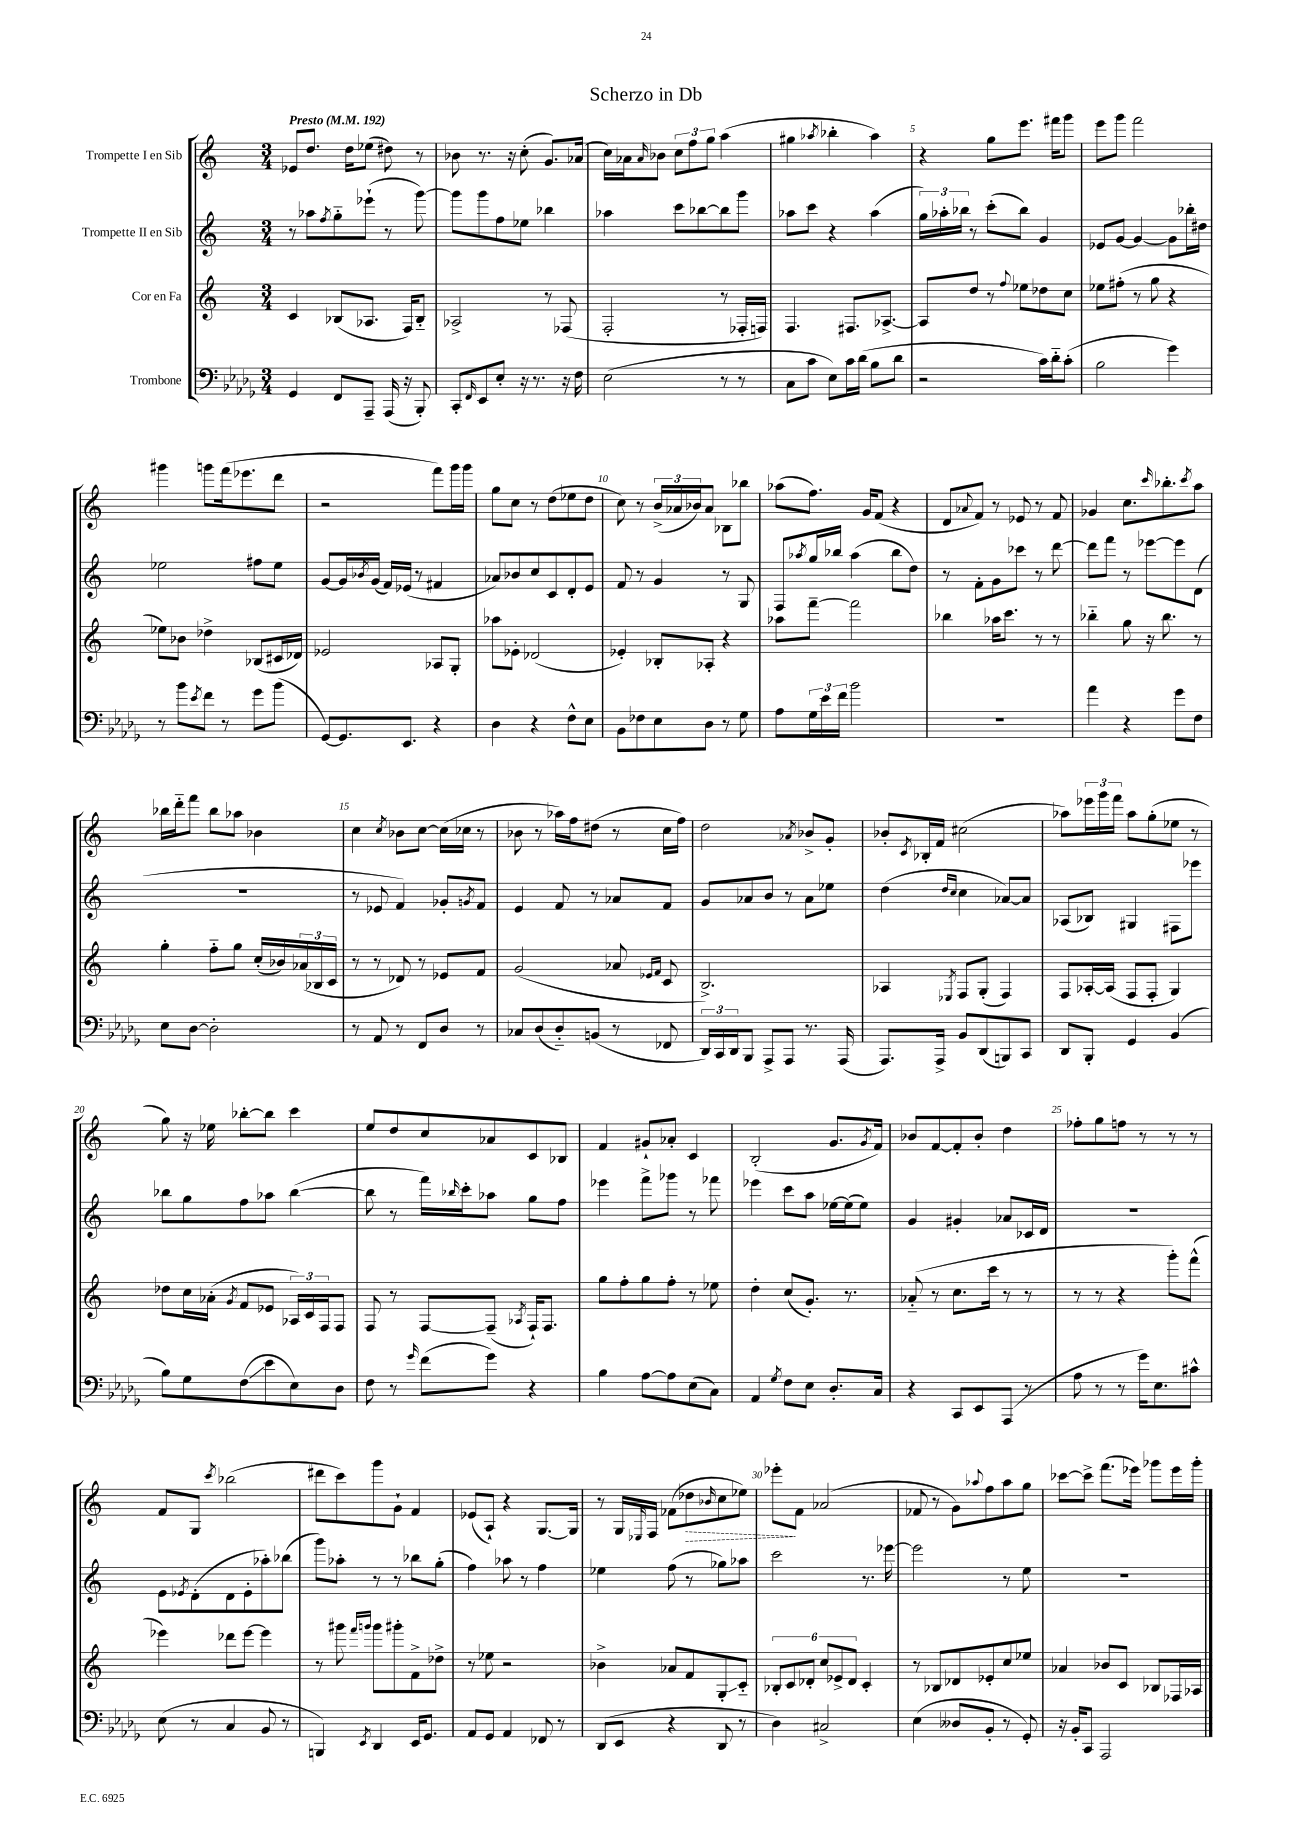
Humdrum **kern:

**kern	**kern	**kern	**kern
*staff4	*staff3	*staff2	*staff1
*clefF4	*clefG2	*clefG2	*clefG2
*k[b-e-a-d-g-]	*k[]	*k[]	*k[]
*M3/4	*M3/4	*M3/4	*M3/4
*MM192	*MM192	*MM192	*MM192
4GG-	4c	8r	8e-
.	.	8aa-	8.dd
.	.	8qff	.
8FF	(8B-	8gg'~	.
.	.	.	16dd
8AAA-~	8.A-	(8eee-`	(8ee-
(16AAA-	.	8r	8dd#)
16r	16F)	.	.
8BBB-')	8B-'~	[8ggg)	8r
=	=	=	=
8CC'	2A-^	8ggg]	8b-
16qqFF	.	.	.
8EE-	.	8ggg	8.r
8E-'	.	8ff	.
.	.	.	16r
16r	.	8ee-	(8cc'
8.r	.	.	.
.	8r	4bb-	8.g)
16r	(8F-	.	.
16F	.	.	(16a-
=	=	=	=
(2E-	2F'	4aa-	16cc)
.	.	.	16a-
.	.	.	16qqa-
.	.	.	8b-
.	.	8ccc	12cc
.	.	.	12ff
.	.	[8bb-	.
.	.	.	12gg
8r	8r	8bb-]	(4aa
8r	16F-'	8ggg	.
.	16F)	.	.
=	=	=	=
8C	4.F	8aa-	4gg#
8c	.	8ccc	.
.	.	.	8qaa-
8E-)	.	4r	4bb-'
16c	8.F#	.	.
(16d-	.	.	.
8B-	.	(4aa-	4aa-)
.	[8.A-^	.	.
8d-	.	.	.
=	=	=	=
2r	8A-]	24gg)	4r
.	.	24aa-'	.
.	.	24bb-	.
.	8dd	8r	.
.	8r	(8ccc'	8gg
.	8qqff	.	.
.	8ee-	8bb-)	8.eee
16c)	8dd-	4g	.
16d-'~	.	.	16fff#
(8c'	8cc	.	8ggg
=	=	=	=
2B-	8ee-	8e-	8eee
.	(8ff#'	[8g	8ggg
.	8r	4g_	2fff
.	8gg	.	.
4g-)	4r	8g]	.
.	.	16bb-'	.
.	.	16dd#	.
=	=	=	=
8r	8ee-)	2ee-	4ggg#
8b-	8b-	.	.
8qe-	.	.	.
8f	4dd-^	.	8ggg
8r	.	.	(16fff
.	.	.	8.eee-
8g-	(8B-	8ff#	.
(8b-	16c#	8ee-	8ddd
.	16d-)	.	.
=	=	=	=
[8GG-)	2e-	[8g	2r
8.GG-]	.	16g]	.
.	.	8qb-	.
.	.	(16g	.
.	.	16f)	.
8.EE-	.	(16e-	.
.	.	8r	.
4r	8A-	4f#	8fff)
.	8G'	.	16ggg
.	.	.	16ggg
=	=	=	=
4D-	8aa-	8a-)	8gg
.	8e-'	8b-	8cc
4r	(2d-	8cc	8r
.	.	8c	(8dd
8F^^	.	8d'	8ee-
8E-	.	8e	8dd
=	=	=	=
8BB-	4e-')	8f	8cc)
8F-	.	8r	8r
8E-	8B-'	4g	(24b^
.	.	.	24a-
.	.	.	24b-)
8D-	8A-'	.	8a-
8r	4r	8r	8B-
8G-	.	8G	8bb-
=	=	=	=
8A-	8aa-	8F	(8aa-
.	.	8qaa-	.
24G-	[8fff~	16gg	8.ff)
24e-	.	.	.
.	.	16bb-	.
24f	.	.	.
2b-	2fff]	(4aa-	.
.	.	.	16g
.	.	.	(8f
.	.	8bb-	4r
.	.	8dd)	.
=	=	=	=
2.r	4bb-	8r	8d
.	.	.	8qqa-
.	.	8f'	8f)
.	16aa-	8g	8r
.	8.ccc	.	.
.	.	8ccc-	8e-
.	8r	8r	8r
.	8r	[8ddd	8f
=	=	=	=
4a-	4bb-'~	8ddd]	4g-
.	.	8fff	.
4r	8gg	8r	8.cc
.	16r	[8eee-	.
.	.	.	16qqccc
.	8.bb-	.	8.bb-'
8g-	.	8eee-]	.
.	.	.	8qccc
8F	8r	(8d	8aa
=	=	=	=
8E-	4gg'	2.r	16bb-
.	.	.	16ddd'~
[8D-	.	.	8fff
2D-']	8ff'~	.	8bb-
.	8gg	.	8aa-
.	(16cc'	.	4b-
.	16b-)	.	.
.	(24a-	.	.
.	24B-	.	.
.	24c	.	.
=	=	=	=
8r	8r	8r	4cc
8AA-	8r	8e-	.
.	.	.	8qcc
8r	8d-)	4f)	8b-
8FF	8r	.	[8cc
8D-	8e-	8g-'	(16cc]
.	.	.	16cc-
.	.	8qg	.
8r	8f	8f	8r
=	=	=	=
8C-	(2g	4e	8b-
(8D-	.	.	8r
8D-'~)	.	8f	16aa-)
.	.	.	16ff
(8BB	.	8r	(8dd#
8r	8a-	8a-	8r
.	16qqe-	.	.
.	16qqf	.	.
8FF-	8c	8f	16cc
.	.	.	16ff)
=	=	=	=
24DD-)	2.B^)	8g	2dd
24CC	.	.	.
24DD-	.	.	.
8BBB-	.	8a-	.
8AAA-^	.	8b	.
8AAA-	.	8r	.
.	.	.	8qa-
8.r	.	8a-	8b-^
.	.	8ee-	8g'
(16AAA-	.	.	.
=	=	=	=
8.AAA-)	4A-	(4dd	8b-'
.	.	.	8qc
.	.	.	16B-'
16AAA-^	.	.	16f
.	.	16qqdd	.
.	8qE-	16qqcc	.
8BB-	8F	4cc	(2cc#
(8DD-	(8G'	.	.
8BBB)	4F)	[8a-)	.
8CC	.	8a-]	.
=	=	=	=
8DD-	8F	(8A-	8aa-)
8BBB-'	[16A-'	8B-)	24eee-
.	.	.	24ggg
.	(16A-]	.	.
.	.	.	24fff
4GG-	8F	4G#	8aa-
.	8F'	.	(8gg'
(4BB-	4G)	8F#	8ee-
.	.	8eee-	8r
=	=	=	=
8B-)	8dd-	8bb-	8gg)
8G-	16cc	8gg	16r
.	(16a-'	.	16ee-
.	8qg	.	.
(8F	8f	8ff	[8bb-'
8e-	8e-	8aa-	8bb-]
8E-)	24A-)	([4bb-	4ccc
.	24c	.	.
.	24F	.	.
8D-	8F	.	.
=	=	=	=
8F	8F	8bb-]	8ee
8r	8r	8r	8dd
16qqg-	.	.	.
(8f	[8F	16fff)	8cc
.	.	16qqbb-	.
.	.	16ccc'	.
8g-)	(8F~]	8aa-	8a-
.	8qA-	.	.
4r	16F`)	8gg	8c
.	8.F	.	.
.	.	8ff	8B-
=	=	=	=
4B-	8gg	4eee-	4f
.	8ff'	.	.
[8A-	8gg	8fff^	8g#`
8A-]	8ff'	8ggg-	8a-'
(8E-	8r	8r	4c
8C)	8ee-	8fff-	.
=	=	=	=
4AA-	4dd'	4eee-	(2B'
8qG-	.	.	.
8F	(8cc	8ccc	.
8E-	8.g')	8aa	.
8.D-'	.	[16ee-	8.g
.	8.r	(16ee-]	.
.	.	8ee-)	.
.	.	.	8qg
16C	.	.	16f)
=	=	=	=
4r	(8a-'~	4g	8b-
.	8r	.	[8f
8CC	8.cc	4g#'	8f']
8EE-	.	.	8b-'
.	16ccc	.	.
(8AAA-	8r	8a-	4dd
8r	8r	16c-	.
.	.	16d	.
=	=	=	=
8A-	8r	2.r	8ff-'
8r	8r	.	8gg
8r	4r	.	8ff
16g-)	.	.	8r
8.E-	.	.	.
.	8ggg')	.	8r
8c#^^	(8fff^^	.	8r
=	=	=	=
(8E-	4eee-)	8e	8f
.	.	8qe-	.
8r	.	(8d'	8G
.	.	.	8qccc
4C	8ddd-	8d	(2bb-
.	[8eee-	8e-'	.
8BB-	4eee-]	8aa-')	.
8r	.	(8bb-	.
=	=	=	=
4BBB)	8r	8ggg)	8ddd#
.	8ggg#	8aa-'	8ccc)
.	16qqfff	.	.
8qEE-	16qqggg	.	.
4DD-	8ggg	8r	8ggg
.	8ggg#'	8r	8g`
16EE-	8f^	8bb-	4f
8.GG-	.	.	.
.	8dd-^	(8gg'	.
=	=	=	=
8AA-	8r	4ff)	(8e-
8GG-	8ee-	.	8A`)
4AA-	2r	8aa-	4r
.	.	8r	.
8FF-	.	4ff	[8.G
8r	.	.	.
.	.	.	16G]
=	=	=	=
(8DD-	4b-^	4ee-	8r
8EE-	.	.	16G
.	.	.	16qqE-
.	.	.	16F
4r	8a-	(8ff	(8f-
.	8f	8r	8dd-
.	.	.	16qqb-
8DD-	8G'	8gg-)	8cc
8r	8c'~	8aa-	8ee-)
=	=	=	=
4D-)	12B-'	2ccc	8eee-'
.	12c	.	.
.	.	.	8f
.	12d-'	.	.
2C#^	12cc	.	(2a-
.	12e-^	.	.
.	12d-	.	.
.	4c'	8.r	.
.	.	[16eee-	.
=	=	=	=
(4E-	8r	2eee-]	8f-
.	8B-	.	8r
8D--	8d-	.	8g)
.	.	.	8qqaa-
8BB-'	8e-'	.	8ff
8r	8cc	8r	8aa-
8GG-')	8ee-	8ee	8gg
=	=	=	=
16r	4a-	2.r	[8ccc-
16BB-'	.	.	.
8CC	.	.	8ccc-^]
2AAA-	8b-	.	(8.fff
.	8c	.	.
.	.	.	16eee-)
.	8B-	.	8ggg-
.	16F-	.	16eee-
.	16A-	.	16ggg-'
==	==	==	==
*-	*-	*-	*-
